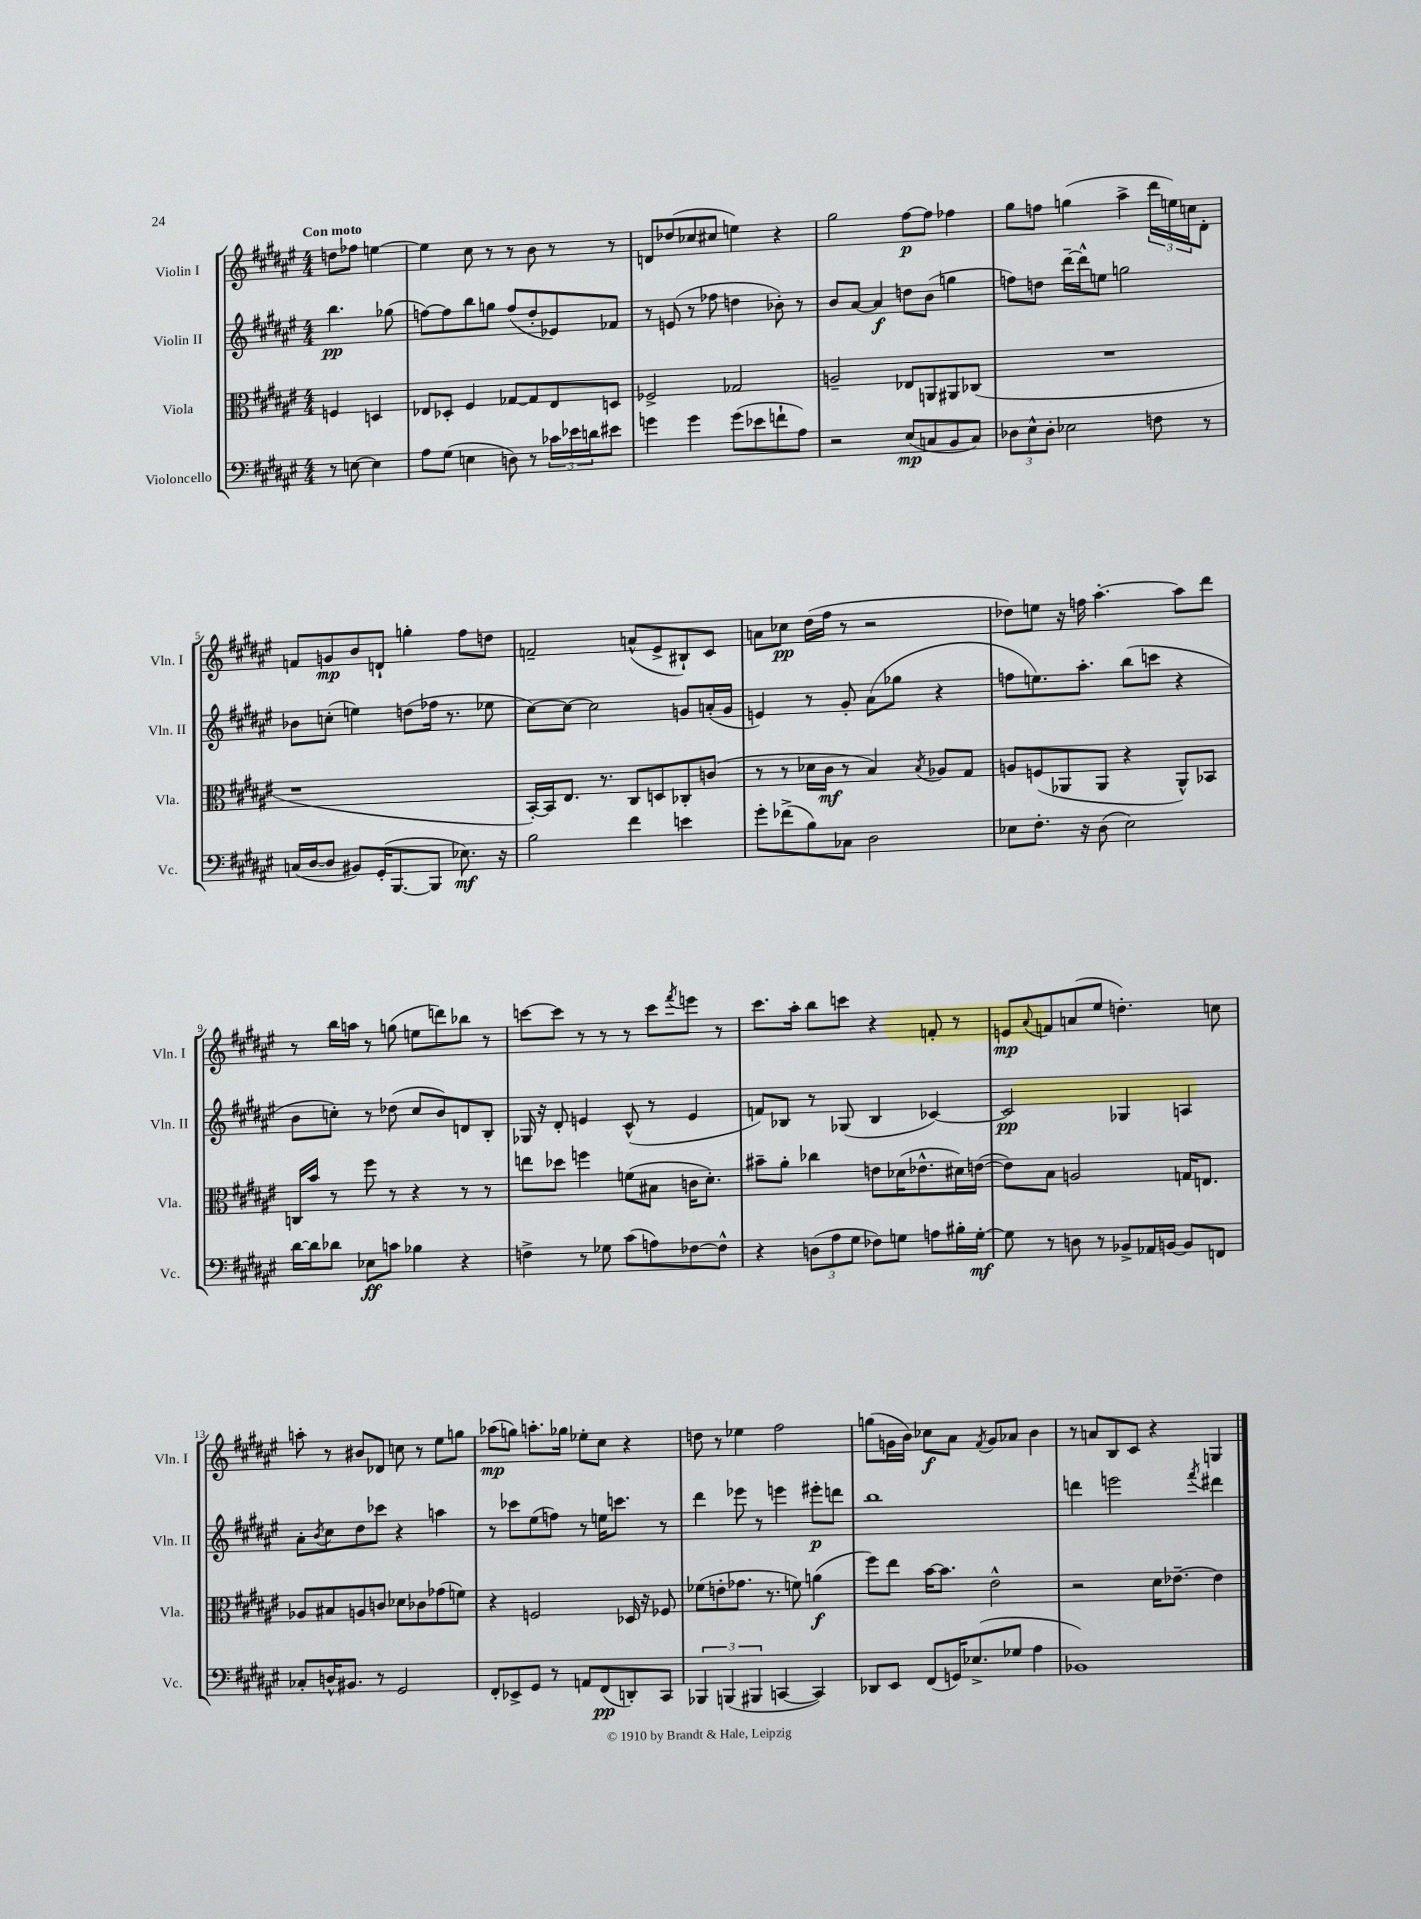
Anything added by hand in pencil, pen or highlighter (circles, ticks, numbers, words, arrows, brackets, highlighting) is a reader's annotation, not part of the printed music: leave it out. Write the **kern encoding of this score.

**kern	**dynam	**kern	**dynam	**kern	**dynam	**kern	**dynam
*part4	*part4	*part3	*part3	*part2	*part2	*part1	*part1
*staff4	*staff4	*staff3	*staff3	*staff2	*staff2	*staff1	*staff1
*I"Violoncello	*	*I"Viola	*	*I"Violin II	*	*I"Violin I	*
*I'Vc.	*	*I'Vla.	*	*I'Vln. II	*	*I'Vln. I	*
*clefF4	*	*clefC3	*	*clefG2	*	*clefG2	*
*k[f#c#g#d#a#e#]	*	*k[f#c#g#d#a#e#]	*	*k[f#c#g#d#a#e#]	*	*k[f#c#g#d#a#e#]	*
*M4/4	*	*M4/4	*	*M4/4	*	*M4/4	*
=	=	=	=	=	=	=	=
!	!	!	!	!	!	!LO:TX:a:B:t=Con moto	!
8r	.	4Fn/	.	4.bb\	pp	8ddn\L	.
[8En\	.	.	.	.	.	8ff-X\J	.
4E\]	.	4Dn/	.	.	.	[4een\	.
.	.	.	.	(8gg-X\	.	.	.
=1	=1	=1	=1	=1	=1	=1	=1
8A#\L	.	8E-X/L	.	[8ffn\L)	.	4ee\]	.
(8G#\J	.	8D-X'/J	.	8ff\]	.	.	.
4En\	.	4F#/	.	8bb\	.	8cc#\	.
.	.	.	.	8ggn\J	.	8r	.
8Dn\)	.	[8G-X/L	.	(8ff/L	.	8r	.
8r	.	8G-/]	.	8dd#'/	.	8b\	.
24c-X\LL	.	8E-/	.	8e-X/)	.	8r	.
24e-X\	.	.	.	.	.	.	.
24dn\J	.	.	.	.	.	.	.
8e#X\J	.	8Dn/J	.	8f-X/J	.	8r	.
=2	=2	=2	=2	=2	=2	=2	=2
4gn\	.	2F-X^/	.	8r	.	8dn/L	.
.	.	.	.	(8en/	.	(8dd-X/	.
4g\	.	.	.	8r	.	8cc-X/	.
.	.	.	.	8ff-X\	.	8cc#X/J	.
(8g\L	.	2G-X/	.	4ddn\	.	4een\)	.
8e-X\	.	.	.	.	.	.	.
8fn`\	.	.	.	8b-X'\)	.	4r	.
8A#\J)	.	.	.	8r	.	.	.
=3	=3	=3	=3	=3	=3	=3	=3
2r	.	2An~/	.	8b/L	.	2gg#\	.
.	.	.	.	[8a#/J	.	.	.
.	.	.	.	4a#/]	f	.	.
(8E#/L	mp	8E-X/L	.	8ddn\L	.	[8ff#\L	p
8Cn/	.	8AAn/	.	(8b\J	.	8ff#\J]	.
8BB/	.	8AA#X/	.	4ggn\	.	4ff-X\	.
8C/J)	.	(8C-X/J	.	.	.	.	.
=4	=4	=4	=4	=4	=4	=4	=4
12D-X\L	.	1r	.	8ffn\L)	.	8gg#\L	.
12E#^^\	.	.	.	.	.	.	.
.	.	.	.	8ddn\J	.	8ffn\J	.
12D-'\J	.	.	.	.	.	.	.
2E-X\	.	.	.	[16ddd#~\LL	.	(4ggn\	.
.	.	.	.	16ddd#^^\J]	.	.	.
.	.	.	.	8een\J	.	.	.
.	.	.	.	2ggn\	.	4aa#^\	.
8Fn\	.	.	.	.	.	24ddd#\LL	.
.	.	.	.	.	.	24een\)	.
.	.	.	.	.	.	24ccn\J	.
8r	.	.	.	.	.	8d#'\J	.
!!LO:LB:g=z
=5	=5	=5	=5	=5	=5	=5	=5
(16Cn/LL	.	1r	.	8b-X\L	.	8fn/L	.
[16D#/J	.	.	.	.	.	.	.
8D#/J]	.	.	.	(8ccn'\J	.	8gn/	mp
8BB#X/L)	.	.	.	4een\)	.	8b/	.
(16GG#'/K	.	.	.	.	.	8dn`/J	.
[8.BBB/	.	.	.	.	.	.	.
.	.	.	.	(8ddn\L	.	4ggn'\	.
8BBB/J]	.	.	.	16ff-X\Jk	.	.	.
.	.	.	.	8.r	.	.	.
8.E-X\)	mf	.	.	.	.	8ff#\L	.
.	.	.	.	8ee-X\	.	8ddn\J	.
16r	.	.	.	.	.	.	.
=6	=6	=6	=6	=6	=6	=6	=6
2B\	.	[16BB'/LL)	.	[8cc#\L)	.	2fn~/	.
.	.	16BB/J]	.	.	.	.	.
.	.	8.E#/J	.	8cc#\J_	.	.	.
.	.	.	.	2cc#\]	.	.	.
.	.	8.r	.	.	.	.	.
4f#\	.	8C#/L	.	.	.	(8an^^/L	.
.	.	8Dn/	.	.	.	8e#^/	.
4en\	.	8C-X'/	.	8gn/L	.	8B#X`/)	.
.	.	(8cn/J	.	(16an'/L	.	8c#/J	.
.	.	.	.	16g/JJ	.	.	.
=7	=7	=7	=7	=7	=7	=7	=7
8g#'\L	.	8r	.	4en/)	.	8an\L	.
(8f-X^\	.	8r	.	.	.	8cc-X\J	pp
8B\)	.	16d-X\LL	.	8r	.	(16dd#\LL	.
.	.	16c#\JJ	mf	.	.	16ff#\JJ	.
8C-X\J	.	8r	.	8g#'/	.	8r	.
2D#\	.	4B/)	.	(8a#\L	.	2r	.
.	.	.	.	8gg-X\J	.	.	.
.	.	8qB/	.	.	.	.	.
.	.	8A-X/L	.	4r	.	.	.
.	.	8G#/J	.	.	.	.	.
=8	=8	=8	=8	=8	=8	=8	=8
8E-X\L	.	8An/L	.	8ffn\L	.	8dd-X\L)	.
8.F#'\J	.	(8Fn/	.	8.een\)	.	8een\J	.
.	.	8AA-X/	.	.	.	16r	.
16r	.	.	.	8.aa#'\J	.	16ffn\	.
(8D#\	.	8AA-/J	.	.	.	[4.aa#'\	.
2E-\)	.	4r	.	(8bb\L	.	.	.
.	.	.	.	8cccn\J	.	.	.
.	.	8AA-^^/L)	.	4r	.	8aa#\L]	.
.	.	8BB-X/J	.	.	.	8ddd#\J	.
!!LO:LB:g=z
=9	=9	=9	=9	=9	=9	=9	=9
[16d#\LL	.	16Cn/LL	.	8b\L	.	8r	.
16d#\J]	.	16b/JJ	.	.	.	.	.
8d-X\J	.	8r	.	8ccn'\J)	.	16bb\LL	.
.	.	.	.	.	.	16aan\JJ	.
8E-X\L	ff	8ff#\	.	8r	.	8r	.
8cn\J	.	8r	.	(8dd-X\	.	(8ggn\	.
4B-X\	.	4r	.	8cc/L	.	8een\L	.
.	.	.	.	8b/)	.	8dddn\)	.
4r	.	8r	.	8dn/	.	8bb-X\J	.
.	.	8r	.	8B'/J	.	8r	.
=10	=10	=10	=10	=10	=10	=10	=10
4Fn^\	.	8een\L	.	16G-X/	.	[8cccn\L	.
.	.	.	.	16r	.	.	.
.	.	8dd-X\J	.	8d#'/	.	8ccc\J]	.
8r	.	4ffn\	.	4en/	.	8r	.
8G-X\	.	.	.	.	.	8r	.
(8c#\L	.	(8fn\L	.	(8c#^^/	.	8r	.
8An\)	.	8B#X\J	.	8r	.	8ccc\L	.
.	.	.	.	.	.	8qfff#/	.
[8F-X\	.	16cn\KL	.	4e/	.	8eeen\J	.
.	.	8.d#'\J)	.	.	.	.	.
8F-^^\J]	.	.	.	.	.	8r	.
=11	=11	=11	=11	=11	=11	=11	=11
4r	.	8b#X~\L	.	8fn/L)	.	8.ccc#\L	.
.	.	8a#'\J	.	8B-X/J	.	.	.
.	.	.	.	.	.	16aa#'\Jk	.
(12Dn\L	.	4cc-X\	.	8r	.	8bb\L	.
12A#\	.	.	.	.	.	.	.
.	.	.	.	(8G-X/	.	8cccn\J	.
12G#\J	.	.	.	.	.	.	.
8F-X\L)	.	8en\L	.	4B-/	.	4r	.
8Gn\J	.	(16d-X\K	.	.	.	.	.
.	.	8.e-X^^\	.	.	.	.	.
8An\L	.	.	.	[4c-X/)	.	8fn'/	.
16B#X'\L	.	16d#X\L)	.	.	.	8r	.
[16G'\JJ	mf	([16en\JJ	.	.	.	.	.
=12	=12	=12	=12	=12	=12	=12	=12
8G\]	.	8e\L])	.	2c-/]	pp	8en/L	mp
.	.	.	.	.	.	8qqa#/	.
8r	.	8B\J	.	.	.	8fn/	.
8Dn\	.	2An/	.	.	.	(8an/	.
8r	.	.	.	.	.	8ee#/J	.
8BB-X^/L	.	.	.	4G-X/	.	4.ddn'\)	.
16AA-X/L	.	.	.	.	.	.	.
[16BBn/JJ	.	.	.	.	.	.	.
8BB/L]	.	16Gn/KL	.	4An/	.	.	.
.	.	8.En/J	.	.	.	.	.
8FFn/J	.	.	.	.	.	8ccn\	.
!!LO:LB:g=z
=13	=13	=13	=13	=13	=13	=13	=13
8C-X'/L	.	8A-X/L	.	8a#'\L	.	8aan'\	.
.	.	.	.	8qb/	.	.	.
16Dn^^/K	.	8B#X/	.	8cc#\	.	8r	.
8.BB#X/J	.	.	.	.	.	.	.
.	.	8An/	.	8dd#\	.	8b#X/L	.
8r	.	8cn/J	.	8ccc-X\J	.	8d-X/J	.
2GG#/	.	8d-X\L	.	4r	.	8ccn\	.
.	.	8c-X\	.	.	.	8r	.
.	.	(8g-X\	.	4aan\	.	8ee#\L	.
.	.	8fn\J)	.	.	.	8ggn\J	.
=14	=14	=14	=14	=14	=14	=14	=14
8FF#'/L	.	4r	.	8r	.	(8aa-X\L	mp
8EE-X^/	.	.	.	8ccc-X\L	.	8ggn\J)	.
8GG#/J	.	2Fn/	.	(8ee#\	.	8.aan'\L	.
8r	.	.	.	8ffn\J)	.	.	.
.	.	.	.	.	.	16gg-X\Jk	.
8AAn/L	.	.	.	8r	.	8ee-X'\L	.
(8FF#/	pp	.	.	16een\KL	.	8cc#\J	.
.	.	.	.	8.cccn\J	.	.	.
8DDn'/)	.	16D-X/	.	.	.	4r	.
.	.	16r	.	.	.	.	.
8CC#/J	.	8F-X/	.	8r	.	.	.
=15	=15	=15	=15	=15	=15	=15	=15
6BBB-X/	.	(8f-X\L	.	4ddd#\	.	8ddn\	.
.	.	8en'\	.	.	.	8r	.
(6BBBn/	.	.	.	.	.	.	.
.	.	8.g-X\J	.	8eee-X\	.	4ee-X\	.
6BBB#X/	.	.	.	.	.	.	.
.	.	.	.	8r	.	.	.
.	.	8.r	.	.	.	.	.
[4CCn/	.	.	.	4eeen\	.	2ff#\	.
.	.	8fn\)	.	.	.	.	.
4CC/])	.	(4an\	f	8eee#X'\L	p	.	.
.	.	.	.	8dddn\J	.	.	.
=16	=16	=16	=16	=16	=16	=16	=16
8DD-X/L	.	8ff#\L)	.	1bb	.	(8ggn\L	.
8EE#/J	.	8ee#\J	.	.	.	16gn\L	.
.	.	.	.	.	.	16b\JJ)	.
(8FF#/L	.	[16b\KL	.	.	.	8cc-X\L	f
.	.	8.b\J]	.	.	.	.	.
16GGn/K)	.	.	.	.	.	8a#\J	.
(8.E-X^/	.	.	.	.	.	.	.
.	.	.	.	.	.	8qf#/	.
.	.	2e#^^\	.	.	.	8g/L	.
8G-X/J	.	.	.	.	.	8a-X/J	.
4A#\	.	.	.	.	.	4b\	.
=17	=17	=17	=17	=17	=17	=17	=17
1BB-X)	.	2r	.	4dddn\	.	8r	.
.	.	.	.	.	.	8an/L	.
.	.	.	.	2eeen\	.	8B/	.
.	.	.	.	.	.	8c#/J	.
.	.	16d#\KL	.	.	.	4r	.
.	.	[8.e-X~\J	.	.	.	.	.
.	.	.	.	8qfff#/	.	.	.
.	.	4e-\]	.	4ddd#X\	.	4Gn/	.
==	==	==	==	==	==	==	==
*-	*-	*-	*-	*-	*-	*-	*-
